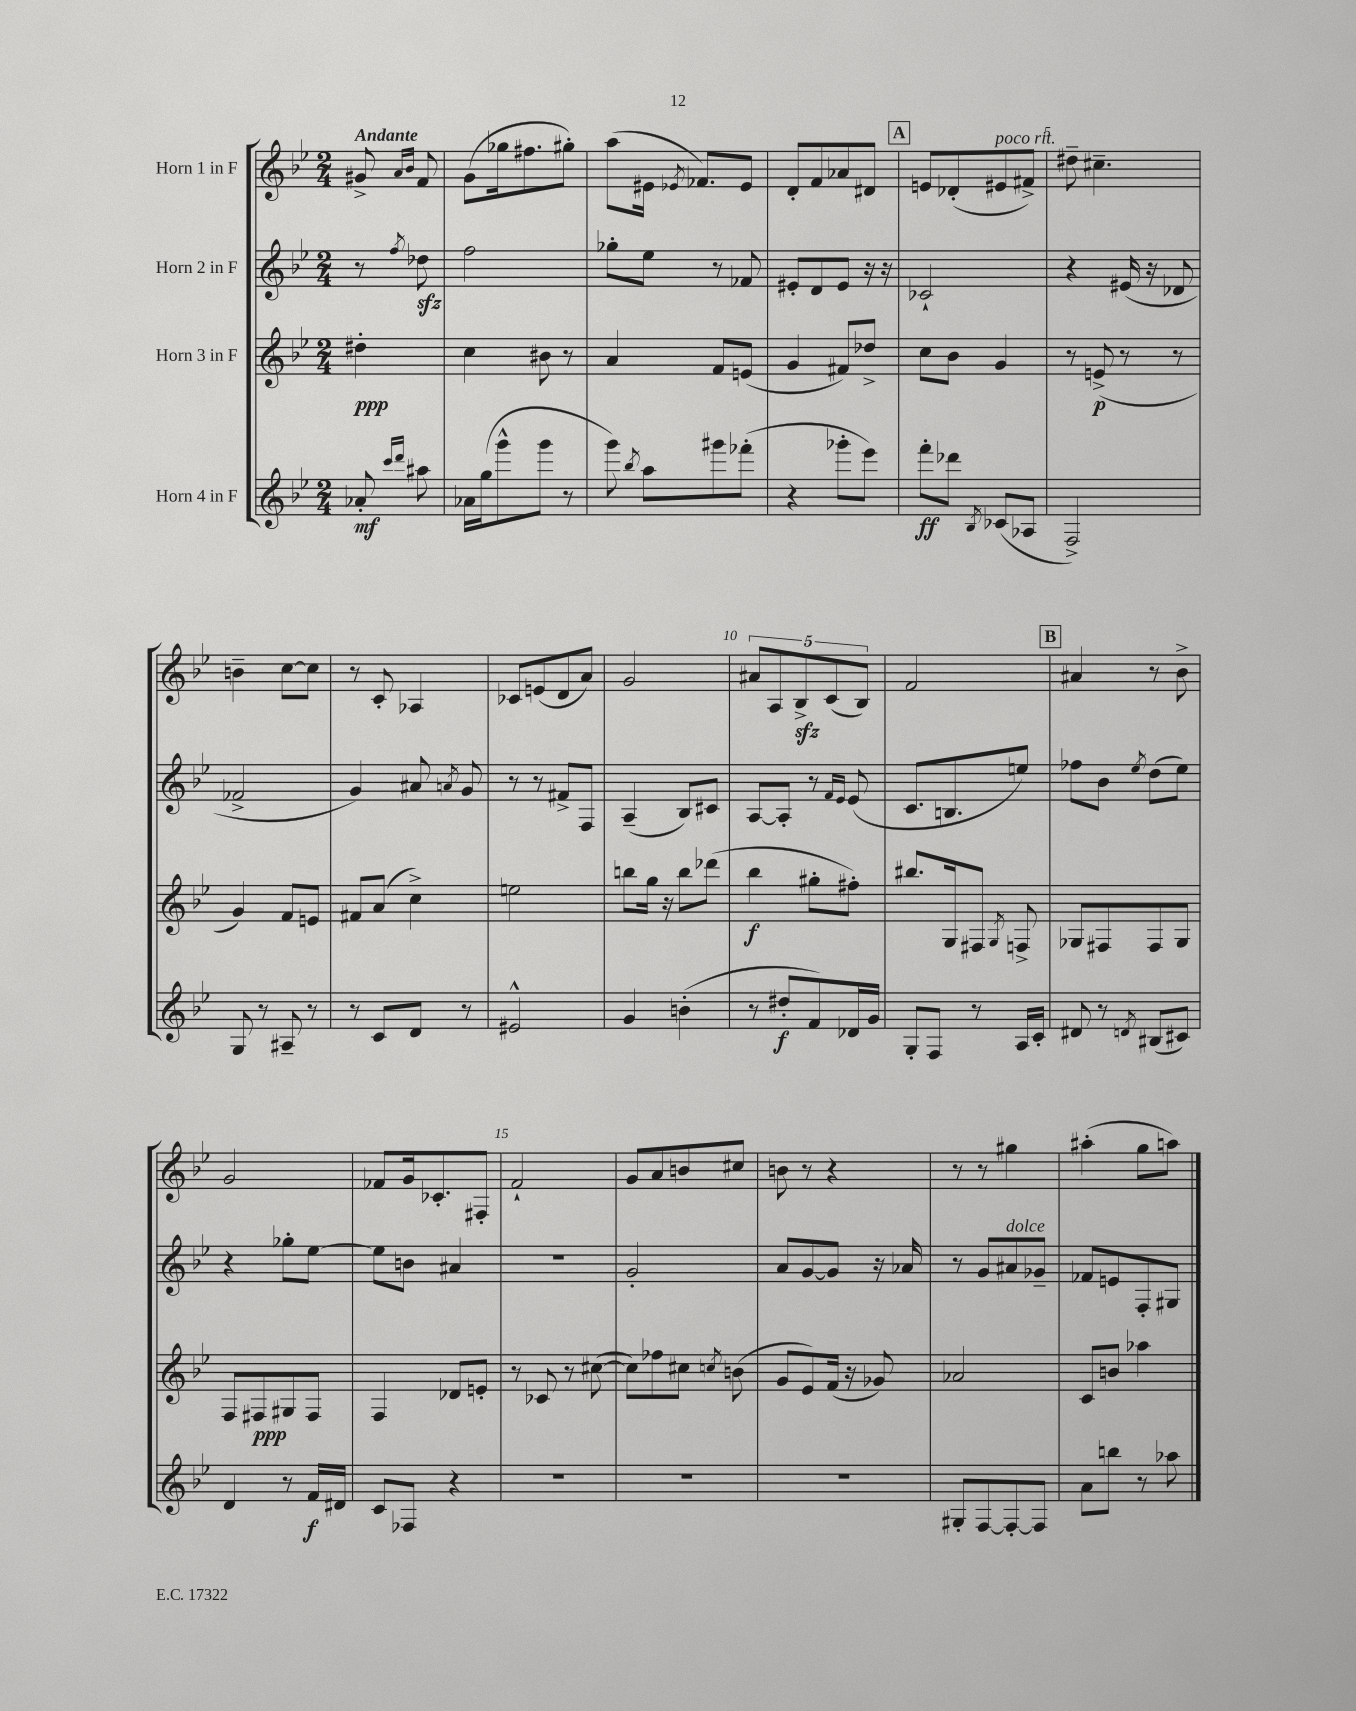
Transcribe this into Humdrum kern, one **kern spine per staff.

**kern	**kern	**kern	**kern
*staff4	*staff3	*staff2	*staff1
*clefG2	*clefG2	*clefG2	*clefG2
*k[b-e-]	*k[b-e-]	*k[b-e-]	*k[b-e-]
*M2/4	*M2/4	*M2/4	*M2/4
8a-'	4dd#'	8r	8g#^
16qqccc	.	.	16qqa
16qqddd	.	8qff	16qqb-
8aa#	.	8dd-	8f
=	=	=	=
16a-	4cc	2ff	(8g
(16gg	.	.	.
8ggg^^	.	.	16gg-
.	.	.	8.ff#
8ggg	8b#	.	.
8r	8r	.	8gg#')
=	=	=	=
8ggg)	4a	8gg-'	(8aa
8qbb-	.	.	.
8aa	.	8ee-	16e#
.	.	.	8qe-
.	.	.	8.f-)
8ggg#	8f	8r	.
(8fff-'	(8e	8f-	8e-
=	=	=	=
4r	4g	8e#'	8d'
.	.	8d	8f
8ggg-'	8f#)	8e#	8a-
8eee-)	8dd-^	16r	8d#
.	.	16r	.
=	=	=	=
8fff'	8cc	2c-`	8e
8ddd-	8b-	.	(8d-'
8qB-	.	.	.
(8c-	4g	.	8e#
8A-	.	.	8f#^)
=	=	=	=
2F^)	8r	4r	8dd#~
.	(8e^	.	4.cc#~
.	8r	(16e#	.
.	.	16r	.
.	8r	8d-	.
=	=	=	=
8G	4g)	2f-^	4b~
8r	.	.	.
8A#~	8f	.	[8cc
8r	8e	.	8cc]
=	=	=	=
8r	8f#	4g)	8r
8c	(8a	.	8c'
8d	4cc^)	8a#	4A-
.	.	8qa	.
8r	.	8g	.
=	=	=	=
2e#^^	2ee	8r	8c-
.	.	8r	(8e
.	.	8f#^	8d
.	.	8F	8a)
=	=	=	=
4g	8bb	(4A~	2g
.	16gg	.	.
.	16r	.	.
(4b'	8bb	8B-)	.
.	(8ddd-	8c#	.
=	=	=	=
8r	4bb-	[8A	10a#
.	.	.	10A
8dd#'	.	8A']	.
.	.	.	10B-^
8f)	8gg#'	8r	.
.	.	.	(10c
.	.	16qqf	.
.	.	16qqe-	.
16d-	8ff#')	(8e-	.
.	.	.	10B-)
16g	.	.	.
=	=	=	=
8G'	8.bb#	8.c	2f
8F	.	.	.
.	16G	8.B	.
8r	8F#	.	.
.	8qG	.	.
16A	8F^	8ee)	.
16c'	.	.	.
=	=	=	=
8d#	8G-	8ff-	4a#
8r	8F#	8b-	.
8qd	.	8qee-	.
(8B#	8F#	(8dd	8r
8c#)	8G-	8ee-)	8b-^
=	=	=	=
4d	8F	4r	2g
.	8F#	.	.
8r	8G#	8gg-'	.
16f	8F#	[8ee-	.
16d#	.	.	.
=	=	=	=
8c	4F	8ee-]	8f-
8F-	.	8b	16g
.	.	.	8.c-'
4r	8d-	4a#	.
.	8e'	.	8F#'
=	=	=	=
2r	8r	2r	2f`
.	8c-	.	.
.	8r	.	.
.	([8cc#	.	.
=	=	=	=
2r	8cc#])	2g'	8g
.	8ff-	.	8a
.	8cc#	.	8b
.	8qcc	.	.
.	(8b	.	8cc#
=	=	=	=
2r	8g	8a	8b
.	8e-)	[8g	8r
.	(16f	8g]	4r
.	16r	.	.
.	8g-)	16r	.
.	.	16a-	.
=	=	=	=
8G#'	2a-	8r	8r
[8F	.	8g	8r
8F'_	.	8a#	4gg#
8F]	.	8g-~	.
=	=	=	=
8a	8c	8f-	(4aa#'
8bb	8b	8e	.
8r	4aa-	8F'	8gg
8aa-	.	8G#	8aa)
==	==	==	==
*-	*-	*-	*-
